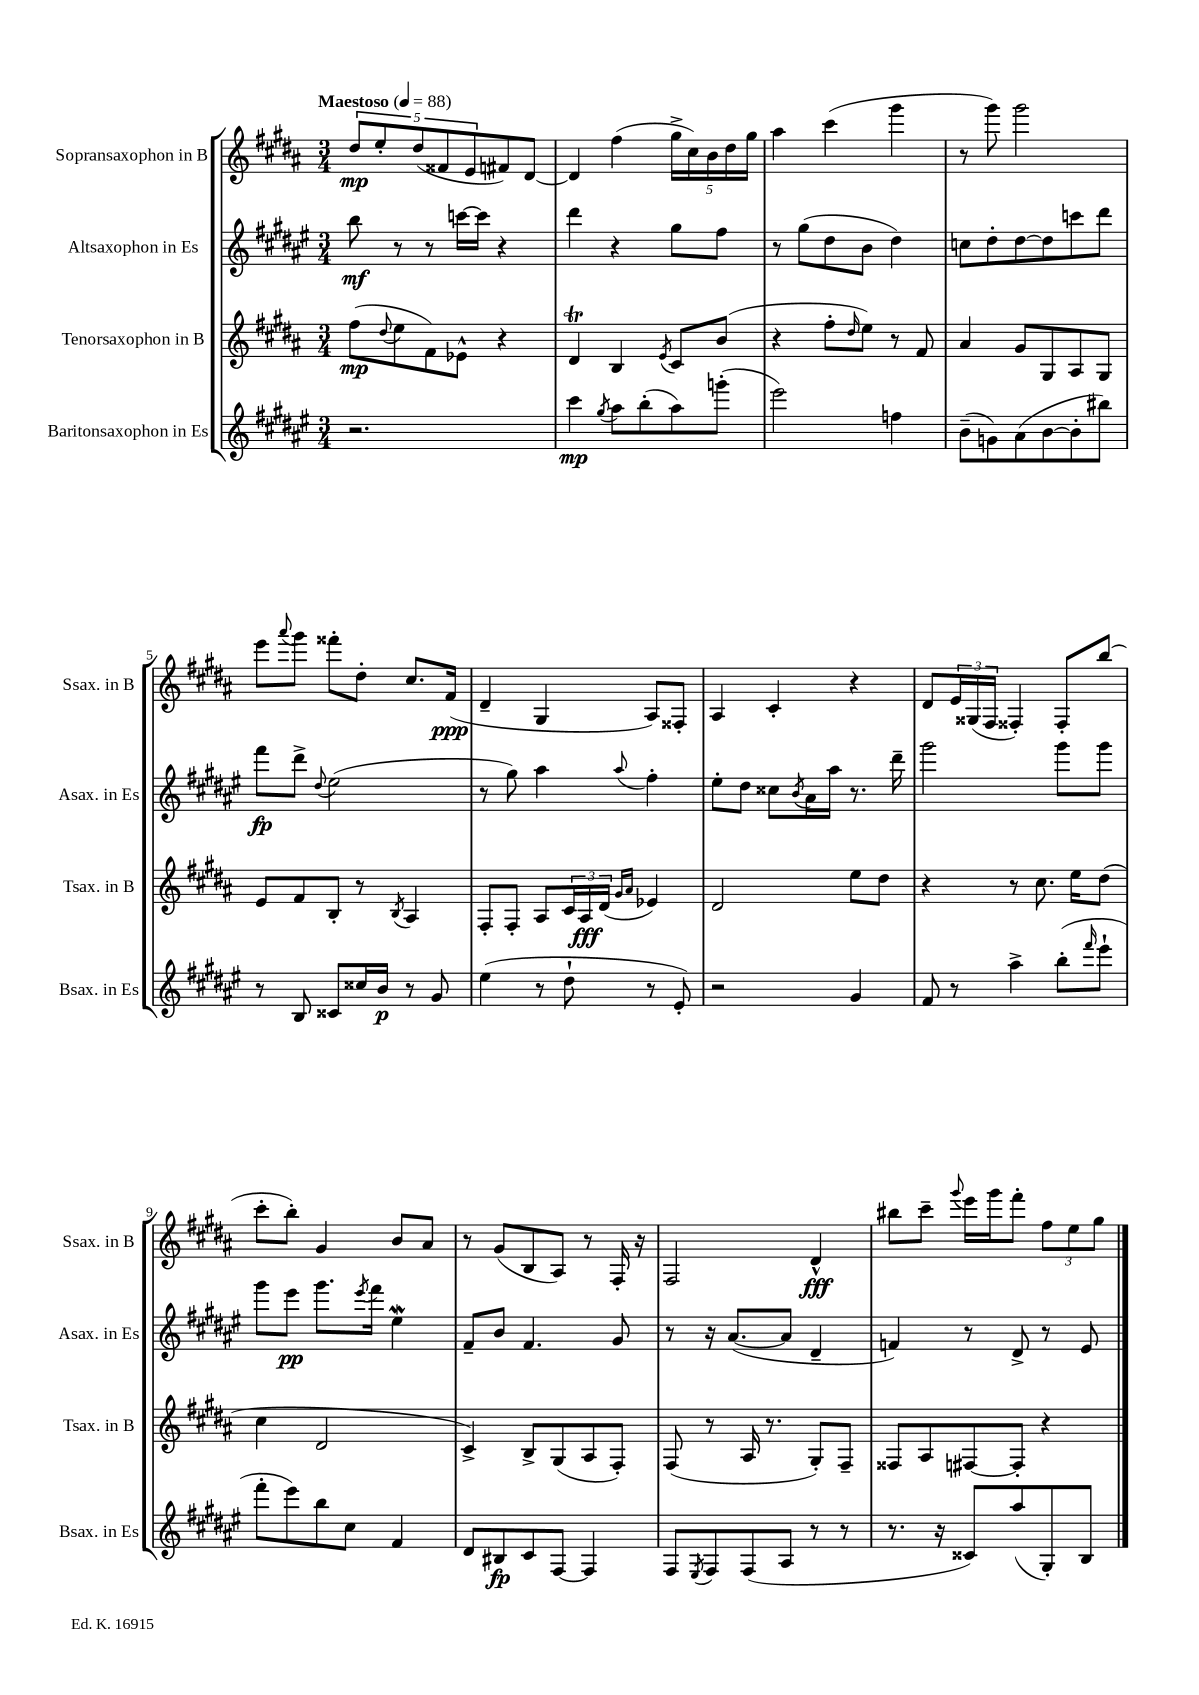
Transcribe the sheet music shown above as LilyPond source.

<<
\new StaffGroup <<
\new Staff = "s0" \with { instrumentName = "Sopransaxophon in B" shortInstrumentName = "Ssax. in B" } {
    \clef treble \key b \major \numericTimeSignature \time 3/4 \tempo "Maestoso" 4 = 88
    \tuplet 5/4 { dis''8\mp e''8-. dis''8( fisis'8 e'8 } fis'8) dis'8~ |
    dis'4 fis''4( \tuplet 5/4 { gis''16-> cis''16) b'16 dis''16 gis''16 } |
    ais''4 cis'''4( gis'''4 |
    r8 gis'''8) gis'''2 |
    e'''8 \appoggiatura { ais'''8 } gis'''8 fisis'''8-. dis''8-. cis''8. fis'16\ppp( |
    dis'4-- gis4 ais8) fisis8-. |
    ais4 cis'4-. r4 |
    dis'8 \tuplet 3/2 { e'16 gisis16( fis16 } fisis4-.) fisis8-. b''8( |
    cis'''8-. b''8-.) gis'4 b'8 ais'8 |
    r8 gis'8( b8 ais8) r8 fis16-. r16 |
    fis2 dis'4-^\fff |
    bis''8 cis'''8-- \appoggiatura { gis'''8 } e'''16 gis'''16 fis'''8-. \tuplet 3/2 { fis''8 e''8 gis''8 } \bar "|." |
}
\new Staff = "s1" \with { instrumentName = "Altsaxophon in Es" shortInstrumentName = "Asax. in Es" } {
    \clef treble \key fis \major \numericTimeSignature \time 3/4
    b''8\mf r8 r8 c'''16~ c'''16 r4 |
    dis'''4 r4 gis''8 fis''8 |
    r8 gis''8( dis''8 b'8 dis''4) |
    c''8 dis''8-. dis''8~ dis''8 c'''8 dis'''8 |
    fis'''8\fp dis'''8-> \appoggiatura { dis''8 } eis''2( |
    r8 gis''8) ais''4 \appoggiatura { ais''8 } fis''4-. |
    eis''8-. dis''8 cisis''8 \acciaccatura { b'8 } ais'16 ais''16 r8. dis'''16-- |
    gis'''2 gis'''8 gis'''8 |
    gis'''8 eis'''8\pp gis'''8. \acciaccatura { eis'''8 } fis'''16 eis''4\mordent |
    fis'8-- b'8 fis'4. gis'8 |
    r8 r16 ais'8.~( ais'8 dis'4-- |
    f'4) r8 dis'8-> r8 eis'8 \bar "|." |
}
\new Staff = "s2" \with { instrumentName = "Tenorsaxophon in B" shortInstrumentName = "Tsax. in B" } {
    \clef treble \key b \major \numericTimeSignature \time 3/4
    fis''8\mp( \appoggiatura { dis''8 } e''8 fis'8) ees'8-^ r4 |
    dis'4\trill b4 \acciaccatura { e'8 } cis'8 b'8( |
    r4 fis''8-. \grace { dis''16 } e''8) r8 fis'8 |
    ais'4 gis'8 gis8 ais8 gis8 |
    e'8 fis'8 b8-. r8 \acciaccatura { b8 } ais4 |
    fis8-. fis8-. ais8 \tuplet 3/2 { cis'16 ais16\fff dis'16( } \grace { gis'16 ais'16 } ees'4) |
    dis'2 e''8 dis''8 |
    r4 r8 cis''8. e''16 dis''8( |
    cis''4 dis'2 |
    cis'4->) b8-> gis8( ais8 fis8-.) |
    fis8( r8 ais16 r8. gis8-.) fis8-- |
    fisis8 ais8 fis8~ fis8-. r4 \bar "|." |
}
\new Staff = "s3" \with { instrumentName = "Baritonsaxophon in Es" shortInstrumentName = "Bsax. in Es" } {
    \clef treble \key fis \major \numericTimeSignature \time 3/4
    r2. |
    cis'''4\mp \acciaccatura { gis''8 } ais''8 b''8-.( ais''8) g'''8-.( |
    eis'''2) f''4 |
    b'8--( g'8) ais'8( b'8~ b'8-. bis''8) |
    r8 b8 cisis'8 cisis''16 b'16\p r8 gis'8 |
    eis''4( r8 dis''8-! r8 eis'8-.) |
    r2 gis'4 |
    fis'8 r8 ais''4-> b''8-.( \grace { fis'''16 } eis'''8-! |
    fis'''8-. eis'''8) b''8 cis''8 fis'4 |
    dis'8 bis8\fp cis'8 fis8~ fis4 |
    fis8 \acciaccatura { eis8 } fis8 fis8( ais8 r8 r8 |
    r8. r16 cisis'8) ais''8( gis8-.) b8 \bar "|." |
}
>>
>>
